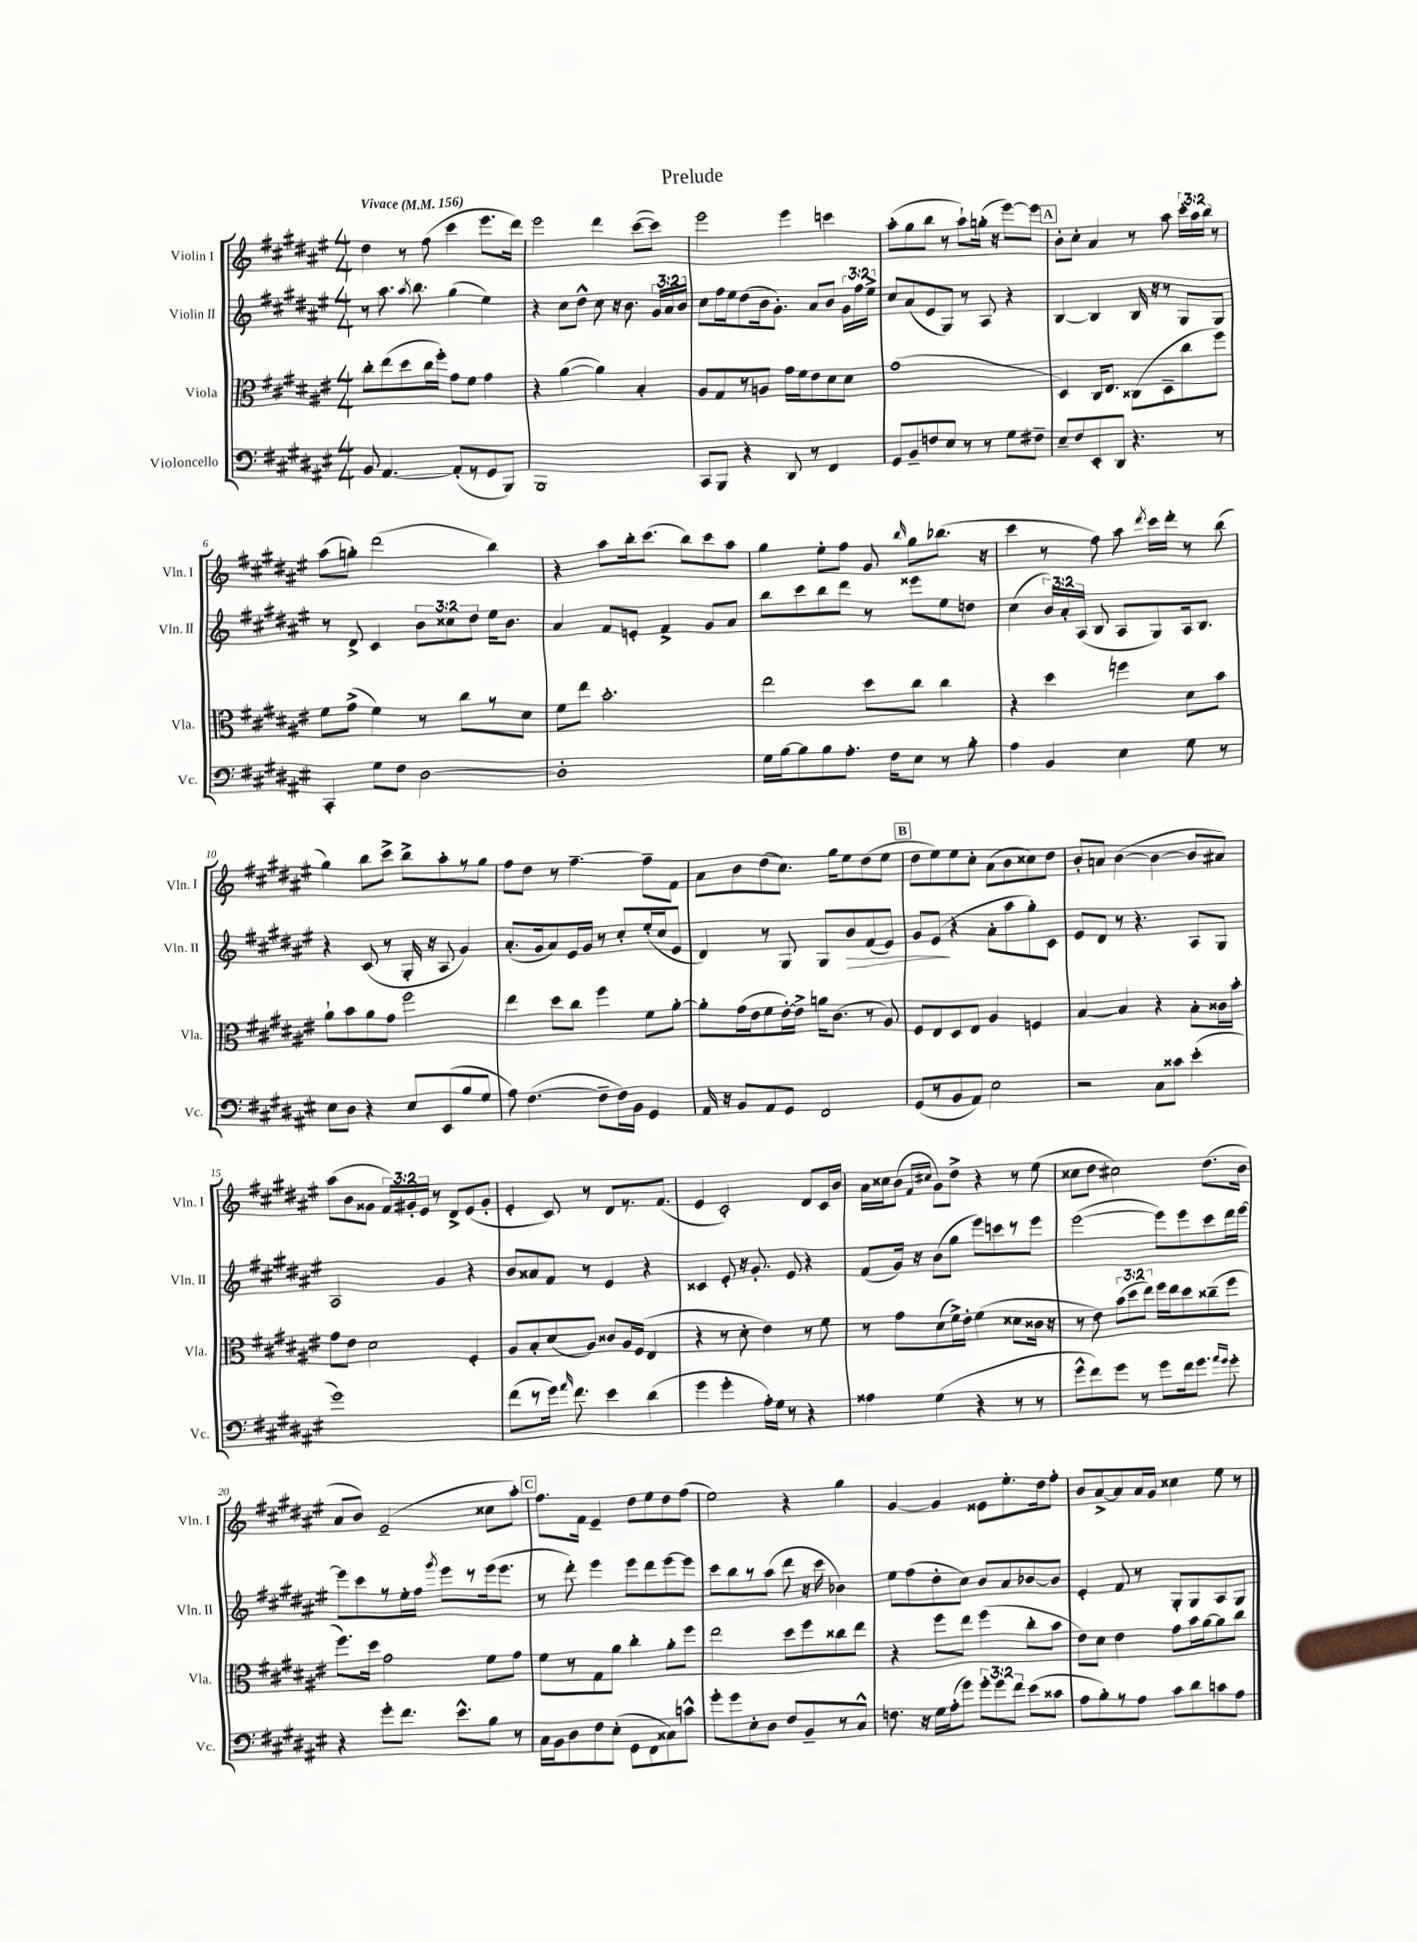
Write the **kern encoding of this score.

**kern	**kern	**kern	**kern
*staff4	*staff3	*staff2	*staff1
*clefF4	*clefC3	*clefG2	*clefG2
*k[f#c#g#d#a#e#]	*k[f#c#g#d#a#e#]	*k[f#c#g#d#a#e#]	*k[f#c#g#d#a#e#]
*M4/4	*M4/4	*M4/4	*M4/4
*MM156	*MM156	*MM156	*MM156
8BB/	8cc#'\L	8r	4dd#\
[4.AA#/	(8ee#\	8.aa#\	.
.	8dd#\	.	8r
.	.	8qaa#/	.
.	.	8.bb\	.
.	16cc#\L	.	(8ff#\
.	16ff#'\JJ)	.	.
(8AA#'/]L	8g#\L	(4gg#\	4ccc#\
8r	8f#\J	.	.
8GG#/	4g#\	4ee#\)	8.eee#\L
8BBB/J)	.	.	.
.	.	.	16ddd#\Jk)
=	=	=	=
1BBB	4r	4r	2eee#\
.	([4a#\	8cc#\L	.
.	.	8dd#^^\J	.
.	4a#\])	8cc#\	4ddd#\
.	.	16r	.
.	.	8.b\	.
.	4B'/	.	([8ccc#\L
.	.	24g#/LL	8ccc#\]J)
.	.	24a#/	.
.	.	24b/JJ	.
=	=	=	=
8CC#/L	8A#/L	8cc#\L	2eee#\
8BBB/J	8G#/	16ff#\L	.
.	.	16ee#\J	.
4r	8r	(8dd#\	.
.	8A/J	16b\k	.
.	.	8.g#'\J)	.
8DD#/	16g#\LL	.	4eee#\
.	16f#\J	.	.
8r	8e#\	8a#/L	.
4FF#/	8d#\	8b/J	4ccc\
.	8d#\J	24g#\LL	.
.	.	24ff#\	.
.	.	24ee#^\JJ	.
=	=	=	=
8GG#/L	(1g#	8cc#/L	(8aa#'\L
8BB~/	.	(8a#/	8gg#\
8F/	.	8e#/	8bb\J
8E#/J	.	8G#/J)	8r
8r	.	8r	8aa#`\L)
8r	.	8A#/	(16gg'\Jk
.	.	.	16r
8G#\L	.	4r	[8eee#\L)
8F#~\J	.	.	8eee#\]J
=	=	=	=
8E#~/L	4D#/)	[4B/	8b'\L
8F#/	.	.	8cc#'\J
8EE#'/	16C#/LK	4B/]	4a#/
.	8.E#/J	.	.
8DD#/J	.	.	.
4.r	(8C##\L	16B/	8r
.	.	16r	.
.	8D#~\	8r	8aa#\
.	8cc#\	8G#/L	24ccc#'\LL
.	.	.	24aa#\
.	.	.	24bb\JJ
8r	8ff#\J)	8G#/J	8r
=	=	=	=
4CC#'/	8f#\L	8r	(8aa#\L
.	(8g#^\J	8d#^/	8gg'\J)
8G#\L	4f#\)	4c#/	(2ddd#\
8F#\J	.	.	.
[2D#\	8r	12b\L	.
.	.	12cc##\	.
.	8cc#\L	.	.
.	.	12dd#\J	.
.	8r	16ee#\LK	4bb\)
.	.	8.b\J	.
.	8d#\J	.	.
=	=	=	=
1D#']	8f#\L	4a#/	4r
.	8ee#\J	.	.
.	2.b'\	8f#/L	8aa#\L
.	.	8e'/J	16bb'\k
.	.	.	(8.ccc#\J
.	.	4f#^/	.
.	.	.	8bb\L)
.	.	8g#/L	8ccc#\
.	.	8a#/J	8aa#\J
=	=	=	=
16G#\LL	2ee#\	8bb\L	4gg#\
[16B\J	.	.	.
8B\]	.	8ccc#\	.
8B\	.	8bb\	8ee#'\L
8.A#'\J	.	8ddd#\J	8ff#\J
.	8dd#\L	8r	8g#/
16F#\LK	.	.	.
.	.	.	16qqbb/
8E#\J	8cc#\J	8eee##\L	8gg#\L
8r	4cc#\	8ee#\	(8.bb-\J
8B'\	.	8dd\J	.
.	.	.	16r
=	=	=	=
4A#\	4r	(4cc#\	4ccc#\
4BB/	4dd#\	24b/LL)	8r
.	.	24a#'/	.
.	.	(24A#/JJ	.
.	.	8B/	8ff#\)
4E#\	4ff\	8A#/L	8aa#\
.	.	.	8qddd#/
.	.	8G#/)	16ccc#\LL
.	.	.	16ddd#'\JJ
8G#\	8d#\L	16A#/k	8r
.	.	8.B/J	.
8r	8b\J	.	(8bb\
=	=	=	=
8E#\L	8a#`\L	4r	4gg#\)
8D#\J	8b\	.	.
4r	8a#\	(8c#/	8bb\L
.	8g#\J	8r	8ccc#^\J
8E#/L	2ff#\	16G#'/	8bb^\L
.	.	16r	.
(8EE#/	.	8A#/	8aa#'\
8B/	.	4g#/)	8r
8G#/J	.	.	8gg#\J
=	=	=	=
8A#\)	4ee#\	(8.a#'/L	8ff#\L
([4.F#\	.	.	8dd#\J
.	.	16g#/k	.
.	8dd#\L	8a#/)	8r
.	8cc#\J	16e#/L	[4.ff#~\
.	.	16g#/JJ	.
8F#~\]L	4ff#\	8r	.
16F#\L)	.	8cc#'/L	.
16BB\JJ	.	.	.
4GG#/	8f#\L	(16ee#'/L	8ff#~\]L
.	.	16cc#/J	.
.	[8a#'\J	8e#/J	8f#\J
=	=	=	=
16AA#/	8a#'\]L	4d#/)	8a#\L
16r	.	.	.
8BB/L	(16g#\L	.	8b\
.	16e#\J	.	.
8AA#/	8f#\	8r	(8dd#\
8GG#/J	[16e#'\L)	8G#/	8.cc#\J)
.	16e#^\]JJ	.	.
2FF#/	16a\LK	8G#/L	.
.	(8.c#\J	.	16gg#\LK
.	.	8b/	8ee#\
.	8r	(8f#/	(8dd#\
.	8A#/)	8e#/J)	8ee#\J
=	=	=	=
(8GG#/L	8F#/L	8g#/L	8dd#\L
8r	8E#/	(8e#/J	8ee#\)
8BB/	8D#/	4r	8ee#\
8AA#/J)	8E#/J	.	8cc#'\J
2E#\	4A#/	8a#'\L	(8a#\L
.	.	8aa#\	8b\
.	4F/	8gg#'\)	8cc##\)
.	.	8c#\J	8dd#\J
=	=	=	=
2r	[4B/	8e#/L	8b'/L
.	.	8d#/J	8a/J
.	4B/]	8r	([4b\
.	.	4.r	.
8C#\L	4r	.	4b\_
8c##\J	.	.	.
(4e#'\	8B'\L	8A#/L	8b/]L
.	16c##\L	8G#/J	8a#/J)
.	16b'\JJ	.	.
=	=	=	=
1g#)	8g#\L	2A#/	(8aa#\L
.	8e#\J	.	8b\
.	2d#\	.	8g##\J
.	.	.	24f#/LL)
.	.	.	24g#'/
.	.	.	24e#/JJ
.	.	4g#/	8r
.	.	.	8d#^/L
.	4F#'/	4r	(8e#/
.	.	.	8g#'/J
=	=	=	=
(8f#\L	8A#/L	8b/L	4e#'/
8r	8B'/	8a##/	.
16g#\Jk)	(8d#/	8f#/J	8c#/)
16qqa#/	.	.	.
8.f#\	.	.	.
.	8A#/J)	8r	8r
4e#\	8c##/L	4e#/	8d#/L
.	16A#/L	.	8.r
.	(16F#/JJ	.	.
(4d#\	4E#/	4r	.
.	.	.	(8.f#/J
=	=	=	=
4g#\	4r	4c##/	4e#/
4g#'\	8r	8e#'/	2c#'/)
.	8d#'\	16r	.
.	.	8.g#'/	.
16A#'\LL)	4e#\)	.	.
16G#\JJ	.	.	.
8r	.	8e#/	.
4r	8r	4r	8d#/L
.	8f#\	.	16c#/L
.	.	.	16b/JJ
=	=	=	=
4A##\	8r	(8f#/L	16a#\LL
.	.	.	16cc##\J
.	8g#\L	16g#/Jk)	(8b\J
.	.	16r	.
.	.	.	16qqf#/LL
.	.	.	16qqcc#/JJ
(4G#\	(8d#\	(8b\L	8g#\L)
.	16f#^\L)	8gg#\J	8dd#^\J
.	16e#'\JJ	.	.
4r	(4f#\	8eee#\L)	4r
.	.	8ccc\	.
8r	8d##\L	8r	8r
8r	16c##\Jk	8eee#\J	(8ee#\
.	16r	.	.
=	=	=	=
8g#^^\L	8r	([2eee#\	8cc##\L
8f#\)	8e#\)	.	8dd#\J
8g#\J	(12b\L	.	2cc#\)
.	12dd#\	.	.
8r	.	.	.
.	12ee#\J)	.	.
8g#\L	16ff#\LL	8eee#\]L)	.
.	16ee#\J	.	.
16f#\k	8dd#\	8eee#\	.
8.g#\J	.	.	.
.	(8cc##~\	8ccc#\	(8.dd#\L
16qqa#/LL	.	.	.
16qqg#/JJ	.	.	.
8g#'\	8ff#\J	16ddd#\L	.
.	.	[16eee#\JJ	16b\Jk
=	=	=	=
4r	8.ff#\L)	8eee#\]L	8a#/L
.	.	8ccc#\	8b/J)
.	16dd#\Jk	.	.
8g#'\L	2g#\	8r	(2e#~/
8.f#\J	.	16ee#'\L	.
.	.	16ff#\JJ	.
.	.	8qggg#/	.
.	.	8eee#\L	.
8.e#^^\L	.	.	.
.	.	8r	.
8B\J	8f#\L	(16eee#\k	8cc##\L
.	.	8.eee#\J	.
8r	8g#\J	.	8aa#'\J)
=	=	=	=
16C#\LL	8f#\L	8r	8.ff#\L
16BB\J	.	.	.
8D#\	8r	8ddd#'\)	.
.	.	.	16f#\Jk
8F#\	8G#\	4eee#\	4e#~/
(8E#'\J	8a#\J	.	.
8GG#\L	4cc#'\	8eee#\L	8dd#\L
8FF#\	.	8ddd#\	8ee#\
8C##\)	8a#'\L	[8eee#\	8dd#\
8c^^\J	8ff#\J	8eee#\]J	(8ff#\J
=	=	=	=
8g#'\L	2ee#\	8ccc#\L	2ee#\)
8g#\	.	8bb\	.
8E#'\	.	8r	.
8D#\J	.	(8aa#\J	.
8F#/L	8dd#\L	8ddd#\	4r
8BB~/	8ff#\	16r	.
.	.	16ccc#\	.
8r	8cc##\	4b-\)	4gg#\
8C#^^/J	8ee#\J	.	.
=	=	=	=
8.F\	4r	8ee#\L	[4g#/
.	.	(8ff#\	.
16r	.	.	.
16G#\LL	8ff#\L	8dd#'\	4g#/]
(16A#'\J	.	.	.
8g#\J)	8ee#\J	8cc#\J)	.
12g#'\L	(4ff#\	8b/L	8e##\L
12g#\	.	.	.
.	.	8a#/	8.ee#'\
12f#\J	.	.	.
(8e#\L	8cc#'\L	[8b-/	.
.	.	.	16dd#\k
8c##\J	8b\J	8b-/]J	8ff#'\J
=	=	=	=
8A#\L	8e#\L)	4e#'/	8b/L
8B'\)	8d#\J	.	[8a#^/
8r	4e#\	8f#/	8a#/]
8A#\J	.	8r	16a#/L
.	.	.	16g#/JJ
8c#\L	8g#\L	8G#'/L	4cc##\
8d#\	16b\L	8G#/	.
.	[16a#\J	.	.
8c\	8a#\]	8A#/	8ee#\
8A#\J	8cc#\J	8G#/J	8r
==	==	==	==
*-	*-	*-	*-
